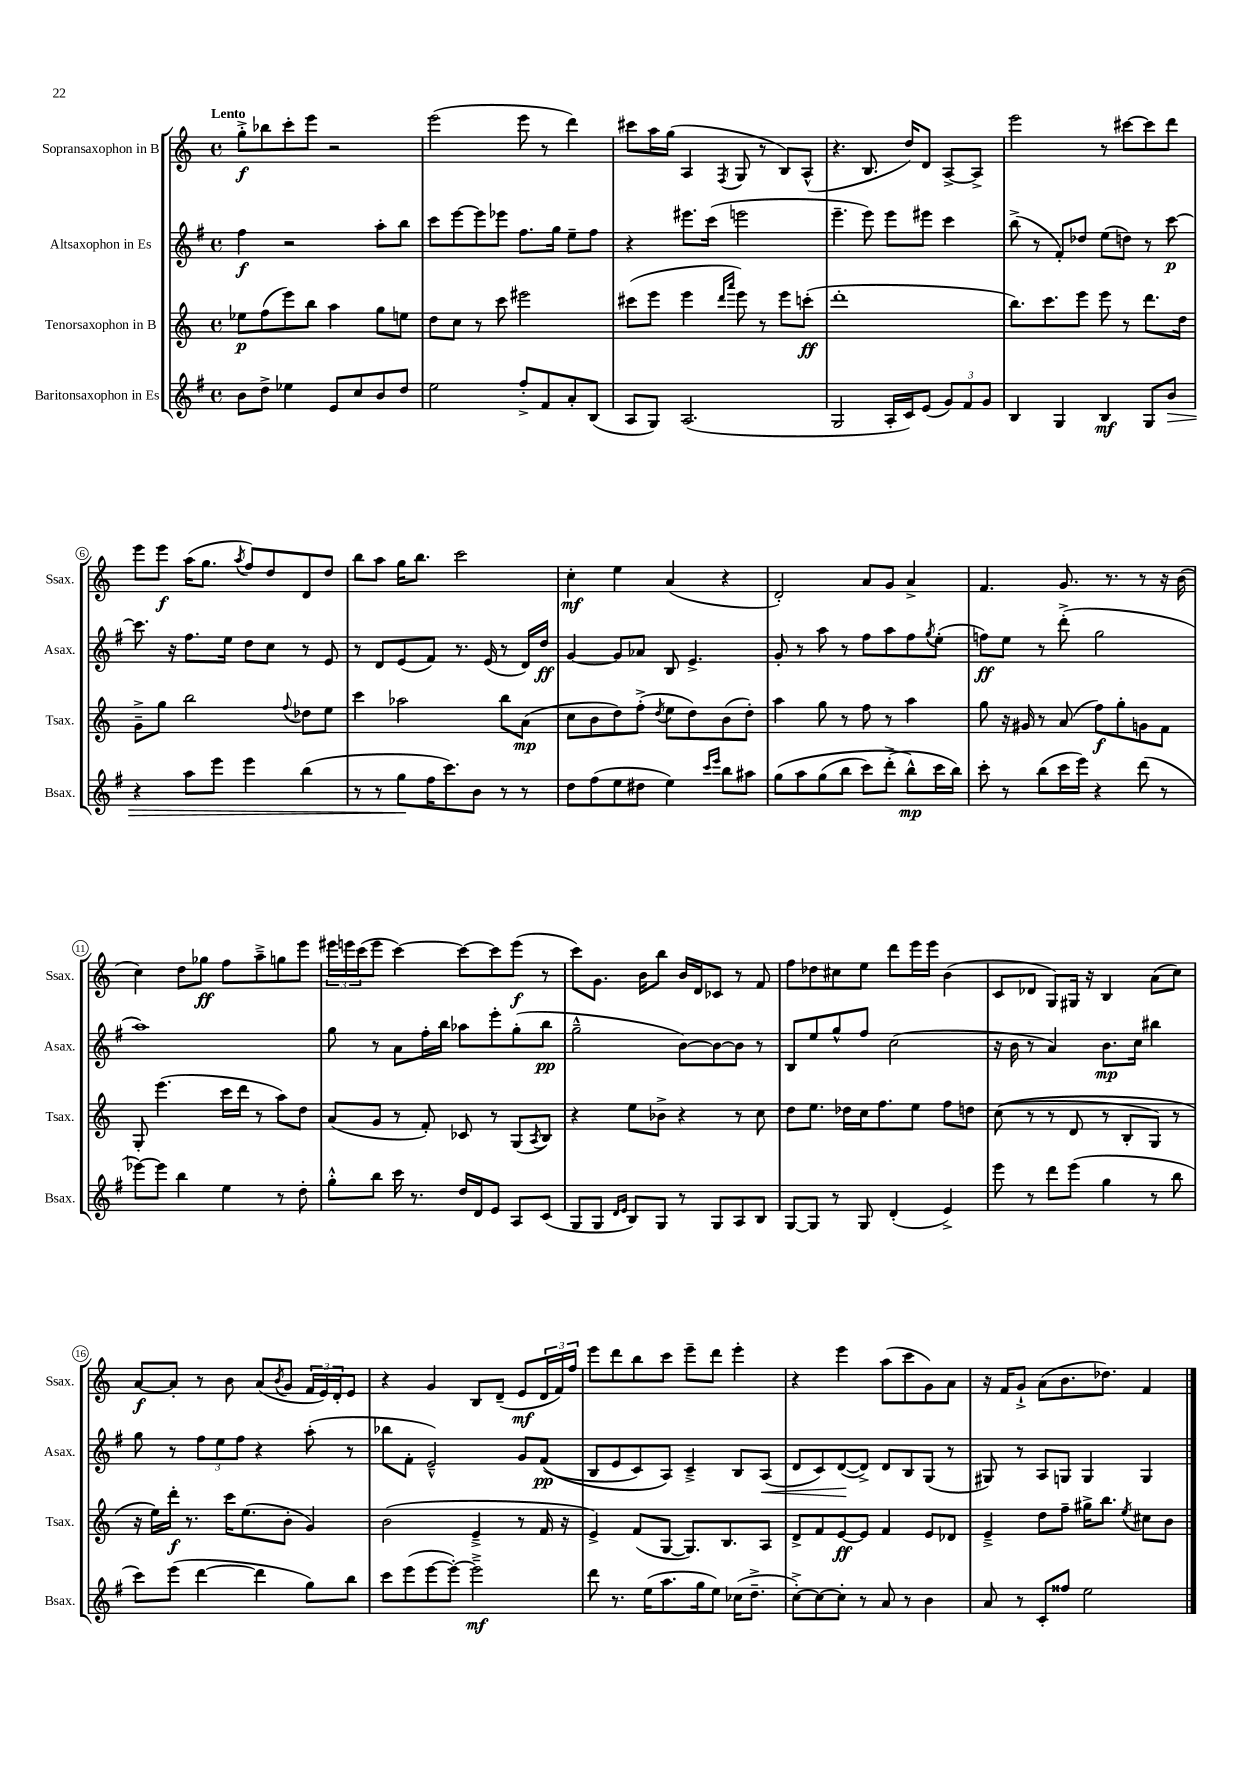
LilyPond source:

<<
\new StaffGroup <<
\new Staff = "s0" \with { instrumentName = "Sopransaxophon in B" shortInstrumentName = "Ssax." } {
    \clef treble \key c \major \defaultTimeSignature \time 4/4 \tempo "Lento"
    g''8-.->\f bes''8 c'''8-. e'''8 r2 |
    e'''2( e'''8 r8 d'''4) |
    cis'''8 a''16 g''16( a4 \acciaccatura { f8 } g8 r8 b8) a8-^( |
    r4. b8. d''16) d'8 a8~-> a8-> |
    e'''2 r8 cis'''8~ cis'''8 d'''8 |
    e'''8 e'''8\f a''16( g''8. \acciaccatura { a''8 } f''8) d''8 d'8 d''8 |
    b''8 a''8 g''16 b''8. c'''2 |
    c''4-.\mf e''4 a'4( r4 |
    d'2-.) a'8 g'8 a'4-> |
    f'4. g'8. r8. r8 r16 b'16( |
    c''4) d''8 ges''8\ff f''8 a''8---> g''8 e'''8 |
    \tuplet 3/2 { eis'''16 e'''16 c'''16( } e'''8 c'''4~) c'''8~ c'''8 e'''8\f( r8 |
    c'''8) g'8. b'16 b''8 b'16 d'16 ces'8 r8 f'8 |
    f''8 des''8 cis''8 e''8 d'''8 e'''16 e'''16 b'4( |
    c'8 des'8 g8) gis16 r16 b4 a'8( c''8) |
    a'8~\f a'8-. r8 b'8 a'8( \acciaccatura { b'8 } g'8 \tuplet 3/2 { f'16 e'16) d'16-. } e'8 |
    r4 g'4 b8 d'8--( e'8\mf \tuplet 3/2 { d'16 f'16) f''16 } |
    e'''8 d'''8 b''8 c'''8 e'''8-- d'''8 e'''4-. |
    r4 e'''4 a''8( c'''8 g'8) a'8 |
    r16 f'16 g'8-!-> a'8( b'8. des''8.) f'4 \bar "|." |
}
\new Staff = "s1" \with { instrumentName = "Altsaxophon in Es" shortInstrumentName = "Asax." } {
    \clef treble \key g \major \defaultTimeSignature \time 4/4
    fis''4\f r2 a''8-. b''8 |
    c'''8 e'''8~ e'''8 ees'''8 fis''8. g''16 e''8-- fis''8 |
    r4 eis'''8. c'''16( e'''2 |
    e'''4.-- e'''8) e'''8 eis'''8 c'''4 |
    b''8->( r8 fis'8-.) des''8 e''8( d''8) r8 c'''8~\p |
    c'''8. r16 fis''8. e''16 d''8 c''8 r8 e'8 |
    r8 d'8 e'8( fis'8) r8. e'16( r8 d'16) d''16\ff |
    g'4~ g'8 aes'8 b8 e'4.-> |
    g'8-. r8 a''8 r8 fis''8 a''8 fis''8 \acciaccatura { g''8 } e''8-.( |
    f''8\ff) e''8 r8 d'''8-.->( g''2 |
    a''1) |
    g''8 r8 a'8 fis''16-. b''16 aes''8 e'''8-. g''8-.( b''8\pp |
    g''2---^ b'8~) b'8~ b'8 r8 |
    b8 e''8 g''8-^ fis''8 c''2( |
    r16 b'16 r8 a'4) b'8.\mp c''16 bis''4 |
    g''8 r8 \tuplet 3/2 { fis''8 e''8 fis''8 } r4 a''8-.( r8 |
    bes''8 fis'8-. e'2---^) g'8 fis'8\pp(\( |
    b8 e'8 c'8) a8\) c'4---> b8 a8\<( |
    d'8 c'8) d'8~\!( d'8->) d'8 b8 g8( r8 |
    gis8) r8 a8 g8 g4 g4 \bar "|." |
}
\new Staff = "s2" \with { instrumentName = "Tenorsaxophon in B" shortInstrumentName = "Tsax." } {
    \clef treble \key c \major \defaultTimeSignature \time 4/4
    ees''8\p f''8( e'''8) b''8 a''4 g''8 e''8 |
    d''8 c''8 r8 c'''8 eis'''2 |
    cis'''8( e'''8 e'''4 \grace { d'''16 a'''16 } e'''8) r8 e'''8 c'''8-.\ff( |
    d'''1-. |
    b''8.) c'''8. e'''8 e'''8 r8 d'''8. d''16 |
    g'8---> g''8 b''2 \appoggiatura { f''8 } des''8 e''8 |
    c'''4 aes''2 b''8 a'8\mp( |
    c''8 b'8 d''8) f''8-.->( \acciaccatura { d''8 } e''8 d''8) b'8( d''8-.) |
    a''4 g''8 r8 f''8 r8 a''4 |
    g''8 r16 gis'16 r8 a'8( f''8\f) g''8-. g'8 f'8 |
    g8-. e'''4.( c'''16 d'''16 r8 a''8) d''8 |
    a'8( g'8 r8 f'8-.) ces'8 r8 g8( \acciaccatura { a8 } b8) |
    r4 e''8 bes'8-> r4 r8 c''8 |
    d''8 e''8. des''16 c''16 f''8. e''8 f''8 d''8 |
    c''8(\( r8 r8 d'8 r8 b8-. g8) r8 |
    r16 e''16\) d'''16-.\f r8. c'''16 e''8.( b'8-. g'4) |
    b'2( e'4---> r8 f'16 r16 |
    e'4->) f'8( g8~ g8.) b8. a8 |
    d'8-> f'8 e'8~\ff e'8 f'4 e'8 des'8 |
    e'4---> d''8 f''8-- gis''16-> b''8. \acciaccatura { e''8 } cis''8 b'8 \bar "|." |
}
\new Staff = "s3" \with { instrumentName = "Baritonsaxophon in Es" shortInstrumentName = "Bsax." } {
    \clef treble \key g \major \defaultTimeSignature \time 4/4
    b'8 d''8-> ees''4 e'8 c''8 b'8 d''8 |
    e''2 fis''8-.-> fis'8 a'8-. b8( |
    a8 g8) a2.( |
    g2 a16-. c'16) e'8( \tuplet 3/2 { g'8) fis'8 g'8 } |
    b4 g4 b4\mf g8 b'8\> |
    r4 a''8 e'''8 e'''4 b''4( |
    r8 r8 g''8\! fis''16 c'''8.) b'8 r8 r8 |
    d''8 fis''8( e''8 dis''8 e''4) \grace { c'''16 e'''16 } b''8 ais''8 |
    g''8\( a''8 g''8( b''8 c'''8) d'''8-.->( b''8-^\mp\) c'''16 b''16) |
    c'''8-. r8 b''8( c'''16 e'''16) r4 d'''8( r8 |
    ees'''8~) ees'''8 b''4 e''4 r8 d''8-. |
    g''8-.-^ b''8 c'''16 r8. d''16 d'16 e'8 a8 c'8( |
    g8 g8 \grace { d'16 e'16 } b8) g8 r8 g8 a8 b8 |
    g8~ g8 r8 g8 d'4-.( e'4->) |
    e'''8 r8 d'''8 e'''8( g''4 r8 b''8 |
    c'''8) e'''8( d'''4~ d'''4 g''8) b''8 |
    c'''8 e'''8( e'''8~ e'''8~-.) e'''2--->\mf |
    d'''8 r8. e''16( a''8. g''16 e''8) ces''16( d''8.---> |
    c''8~-.->) c''8~ c''8-. r8 a'8 r8 b'4 |
    a'8 r8 c'8-. fisis''8 e''2 \bar "|." |
}
>>
>>
\layout { \context { \Score \override BarNumber.stencil = #(make-stencil-circler 0.1 0.3 ly:text-interface::print) } }
